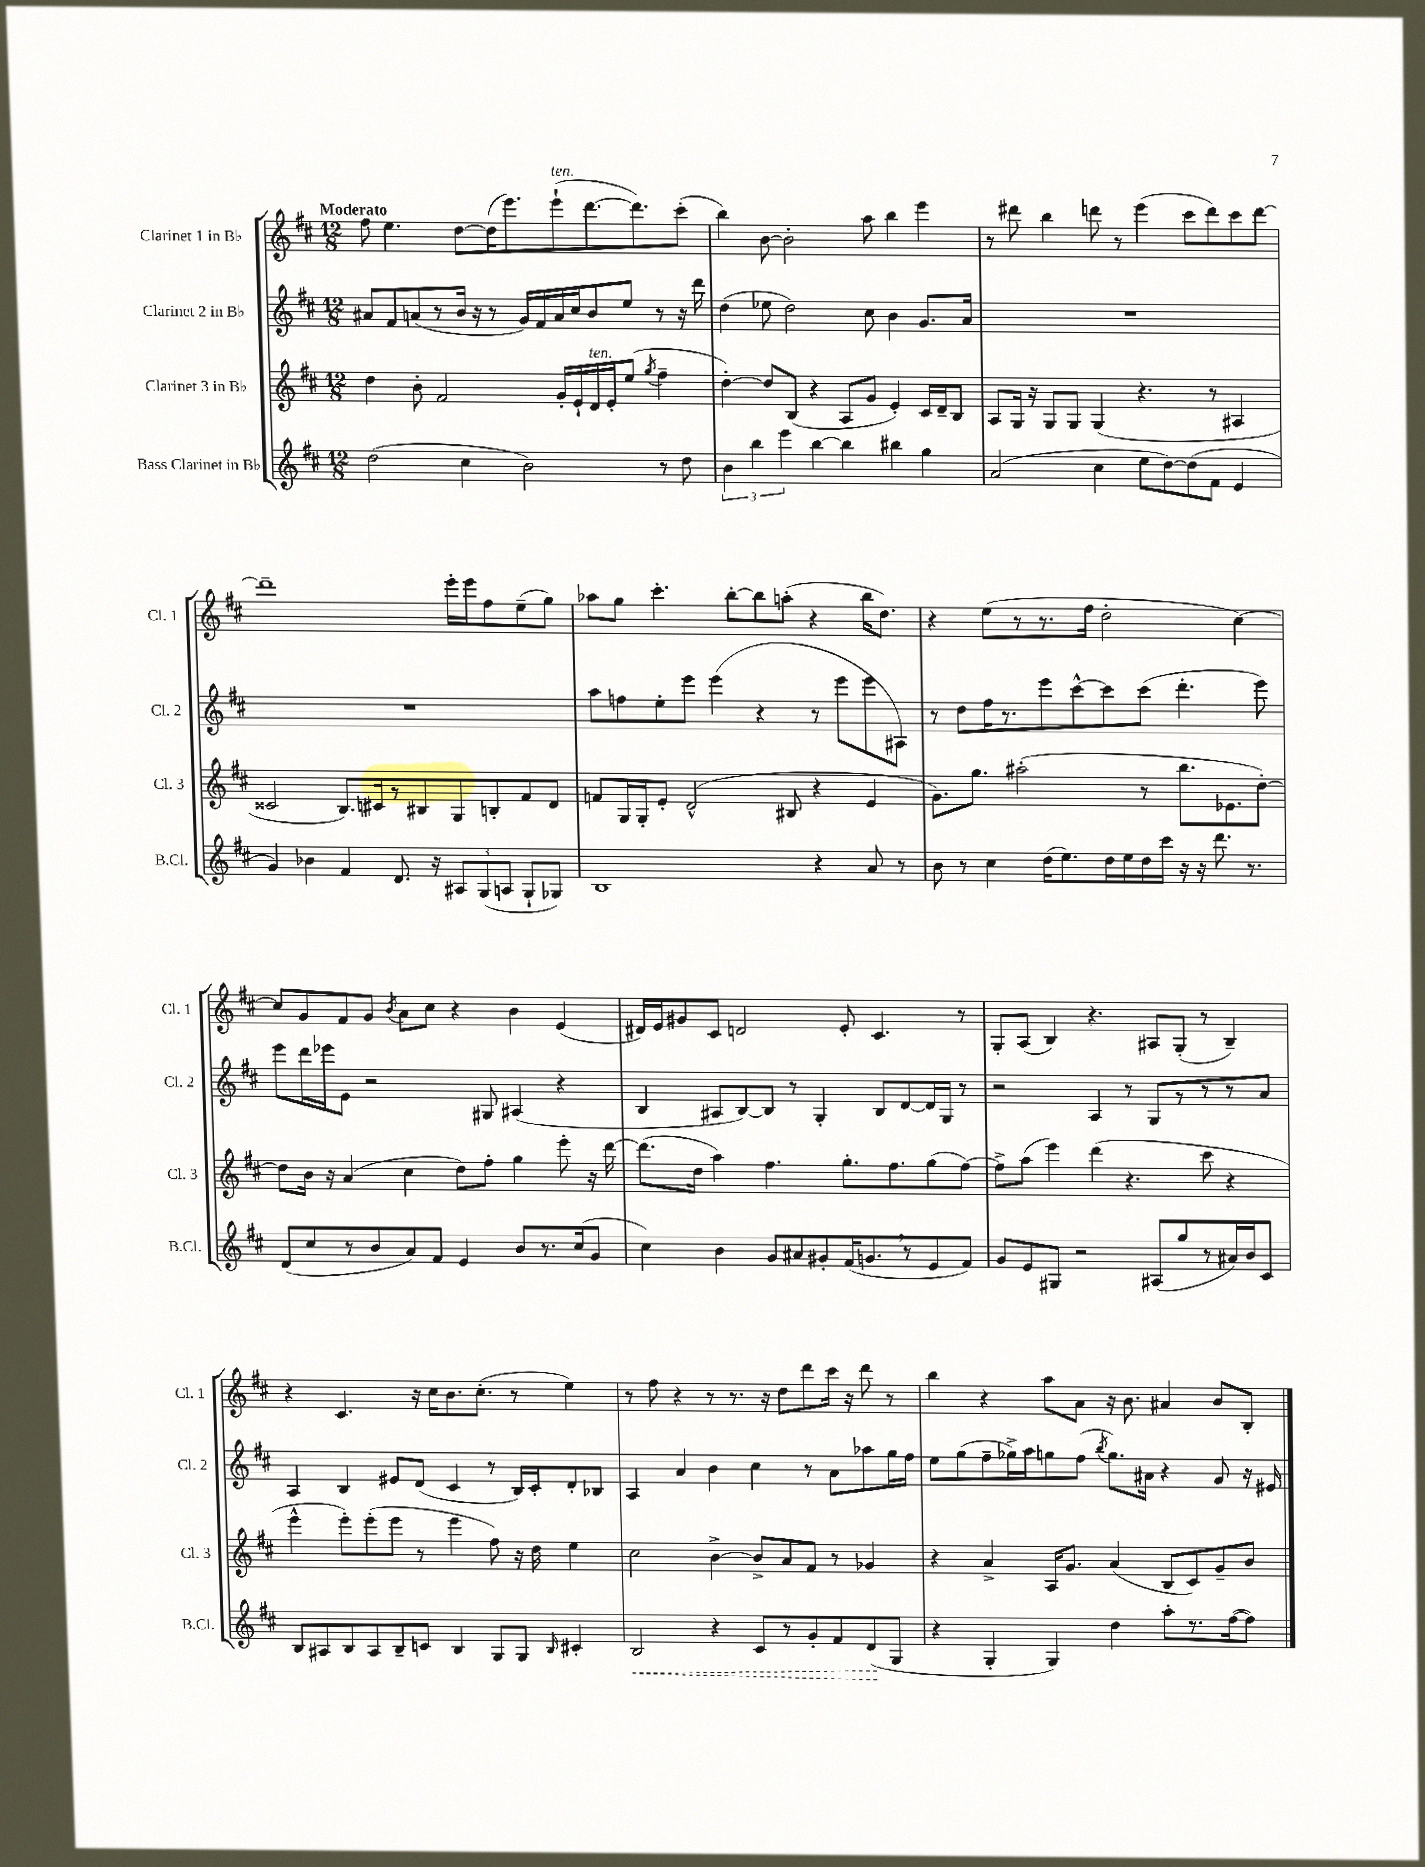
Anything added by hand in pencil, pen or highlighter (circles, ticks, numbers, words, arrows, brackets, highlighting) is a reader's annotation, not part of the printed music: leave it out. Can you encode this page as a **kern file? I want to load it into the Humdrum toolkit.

**kern	**dynam	**kern	**kern	**kern
*part4	*part4	*part3	*part2	*part1
*staff4	*staff4	*staff3	*staff2	*staff1
*I"Bass Clarinet in B♭	*	*I"Clarinet 3 in B♭	*I"Clarinet 2 in B♭	*I"Clarinet 1 in B♭
*I'B.Cl.	*	*I'Cl. 3	*I'Cl. 2	*I'Cl. 1
*clefG2	*	*clefG2	*clefG2	*clefG2
*k[f#c#]	*	*k[f#c#]	*k[f#c#]	*k[f#c#]
*M12/8	*	*M12/8	*M12/8	*M12/8
=1	=1	=1	=1	=1
!	!	!	!	!LO:TX:a:B:t=Moderato
(2dd\	.	4dd\	8a#X/L	8ff#\
.	.	.	8f#/	4.ee\
.	.	8b'\	(8an/	.
.	.	2f#/	8r	.
4cc#\	.	.	16b/Jk	[8dd\L
.	.	.	16r	.
.	.	.	8r	(16dd\K]
.	.	.	.	8.eee\)
2b\)	.	.	16g/LL)	.
.	.	.	16f#/	.
!	!	!	!	!LO:TX:a:i:t=ten.
.	.	16g'/LL	16a/	(8eee`\
.	.	16e`/	16cc#/J	.
!	!	!LO:TX:a:i:t=ten.	!	!
.	.	16d/	8b/	[8.ddd\
.	.	16e'/J	.	.
.	.	(8ee/J	8ee/J	.
.	.	.	.	8.ddd\])
.	.	8qgg/	.	.
8r	.	4ff#~\	8r	.
8dd\	.	.	16r	(8ccc#'\J
.	.	.	16ddd\	.
=2	=2	=2	=2	=2
6b\	.	[4dd'\)	(4dd\	4bb\)
6bb\	.	.	.	.
.	.	8dd/L]	8ee-X\	[8b\
6eee\	.	.	.	.
.	.	(8B/J	2dd\)	2b'\]
[4bb\	.	4r	.	.
4bb\]	.	8A/L	.	.
.	.	8g/J	8cc#\	8aa\
4bb#X\	.	4e'/)	4b\	4bb\
4gg\	.	16c#/LL	8.g/L	4eee\
.	.	16d~/J	.	.
.	.	8B/J	.	.
.	.	.	16a/Jk	.
=3	=3	=3	=3	=3
(2a/	.	8A/L	1.r	8r
.	.	16G/Jk	.	8ddd#X\
.	.	16r	.	.
.	.	8G/L	.	4bb\
.	.	8G/J	.	.
4cc#\	.	(4G/	.	8dddn\
.	.	.	.	8r
8ee\L	.	4.r	.	(4eee\
[8dd\)	.	.	.	.
(8dd\]	.	.	.	8ccc#\L
8f#\J	.	8r	.	8ddd\)
4e/	.	4A#X/	.	8ccc#\
.	.	.	.	[8ddd\J
!!LO:LB:g=z
=4	=4	=4	=4	=4
4g/)	.	2c##X/	1.r	1ddd~]
4b-X\	.	.	.	.
4f#/	.	8.B/L)	.	.
.	.	16c#X/k	.	.
8.d/	.	8r	.	.
.	.	8B#X/	.	.
16r	.	.	.	.
12A#X/L	.	8G/	.	16eee'\LL
.	.	.	.	16eee\J
(12G/	.	.	.	.
.	.	8Bn'/	.	8ff#\
12An/J	.	.	.	.
8G`/L	.	8f#/	.	(8ee~\
8G-X/J)	.	8d/J	.	8gg\J)
=5	=5	=5	=5	=5
1B	.	8fn/L	8aa\L	8aa-X\L
.	.	16G/L	8ffn\	8gg\J
.	.	16G'/J	.	.
.	.	8e'/J	8ee'\	4.ccc#'\
.	.	(2d^^/	8eee\J	.
.	.	.	(4eee\	.
.	.	.	.	[8bb'\L
.	.	.	4r	8bb\]
.	.	8B#X/	.	(8aan'\J
4r	.	4r	8r	4r
.	.	.	8eee\L	.
8a/	.	4e/	8eee\	16bb\KL
.	.	.	.	8.dd\J)
8r	.	.	8A#X\J)	.
=6	=6	=6	=6	=6
8b\	.	8.g\L)	8r	4r
8r	.	.	8dd\L	.
.	.	8.gg\J	.	.
4cc#\	.	.	16ff#\K	(8ee\L
.	.	.	8.r	.
.	.	(2aa#X'\	.	8r
(16dd\KL	.	.	8eee\	8.r
8.ee\)	.	.	.	.
.	.	.	[8ccc#^^\	.
.	.	.	.	16ff#\Jk
16dd\L	.	.	8ccc#\]	2dd'\
16ee\	.	.	.	.
16dd\	.	8r	(8ccc#\J	.
16ccc#\JJ	.	.	.	.
16r	.	8.bb\L	4.ddd'\	.
16r	.	.	.	.
8.ddd\	.	.	.	.
.	.	8.e-X\	.	.
.	.	.	.	[4cc#\)
8.r	.	.	.	.
.	.	[8dd'\J)	8eee\)	.
!!LO:LB:g=z
=7	=7	=7	=7	=7
(8d/L	.	8dd\L]	8eee\L	8cc#/L]
8cc#/	.	16b\Jk	16ddd\L	8g/
.	.	16r	16eee-X\J	.
8r	.	(4a/	8e\J	8f#/
8b/	.	.	2r	8g/J
.	.	.	.	8qb/
8a/)	.	4cc#\	.	8a\L
8f#/J	.	.	.	8cc#\J
4e/	.	8dd\L)	.	4r
.	.	8ff#'\J	8G#X/	.
8b/L	.	4gg\	(4A#X/	4b\
8.r	.	.	.	.
.	.	8eee'\	4r	(4e/
(16cc#/k	.	.	.	.
8g/J	.	16r	.	.
.	.	[16ddd\	.	.
=8	=8	=8	=8	=8
4cc#\)	.	(8.ddd\L]	4B/	16d#X/LL)
.	.	.	.	16e/J
.	.	.	.	8g#X/
.	.	16dd\Jk	.	.
4b\	.	4aa\)	8A#X/L	8c#/J
.	.	.	[8B/)	2dn/
8g/L	.	4.ff#\	8B/J]	.
8a#X/	.	.	8r	.
8g#X'/	.	.	4G'/	.
(16f#/K	.	8.gg'\L	.	8e'/
8.gn,/	.	.	.	.
.	.	.	8B/L	4.c#/
.	.	8.ff#\	.	.
8r	.	.	[8d/	.
8e/	.	(8gg\	16d/L]	.
.	.	.	16G/JJ	.
8f#/J)	.	[8ff#\J)	8r	8r
=9	=9	=9	=9	=9
8g/L	.	8ff#^\L]	2r	8G'/L
8e/	.	(8aa\J	.	(8A/J
8G#X/J	.	4eee\)	.	4B/)
2r	.	.	.	.
.	.	(4ddd\	4A/	4.r
.	.	4.r	8r	.
(8A#X/L	.	.	8G/L	8A#X/L
8gg/	.	.	8r	(8G'/J
8r	.	8ccc#\	8r	8r
16a#X/L)	.	4r	8r	4B~/)
16b/J	.	.	.	.
8c#/J	.	.	8a/J	.
!!LO:LB:g=z
=10	=10	=10	=10	=10
8B/L	.	4eee^^\	4A/	4r
8A#X/	.	.	.	.
8B/	.	8eee'\L)	4B/	4.c#/
8A#/	.	(8eee'\	.	.
8B~/	.	8eee\J	8e#X/L	.
8cn/J	.	8r	(8d/J	16r
.	.	.	.	16cc#\KL
4B/	.	4eee\	4c#/	8.b\
.	.	.	.	(8.cc#'\J
8G/L	.	8ff#\)	8r	.
8G/J	.	16r	16B/LL)	8r
.	.	16dd\	16c#'/J	.
16qqB/	.	.	.	.
4c#X'/	.	4ee\	8d'/	4ee\)
.	.	.	8B-X/J	.
=11	=11	=11	=11	=11
!	!LO:HP:b	!	!	!
2B/	<	2cc#\	4A/	8r
.	.	.	.	8ff#\
.	.	.	4a/	4r
4r	.	[4b^\	4b\	8r
.	.	.	.	8.r
8c#/L	.	8b^/L]	4cc#\	.
.	.	.	.	16r
8r	.	8a/	.	8dd\L
8g'/	.	8f#/J	8r	8ddd\
8f#/	.	8r	8a\L	16ccc#\Jk
.	.	.	.	16r
(8d/	.	4g-X/	8aa-X\	8ddd\
8G/J	[	.	16gg\L	8r
.	.	.	16ff#\JJ	.
=12	=12	=12	=12	=12
4r	.	4r	8ee\L	4bb\
.	.	.	(8gg\	.
4G'/	.	4a^/	8ff#~\	4r
.	.	.	16gg-X^\L)	.
.	.	.	16aa\J	.
4G/)	.	16A/KL	8ggn\	8aa\L
.	.	8.g/J	.	.
.	.	.	(8ff#\J	8a\J
.	.	.	8qbb/	.
4dd\	.	(4a/	8.gg\L)	16r
.	.	.	.	8.b\
.	.	.	16a#X\Jk	.
8aa'\L	.	8B/L	4r	4a#X/
8.r	.	8c#/)	.	.
.	.	8g~/	8g/	8b/L
([16ff#\k	.	.	.	.
8ff#\J])	.	8b/J	16r	8B'/J
.	.	.	16e#X/	.
==	==	==	==	==
*-	*-	*-	*-	*-
